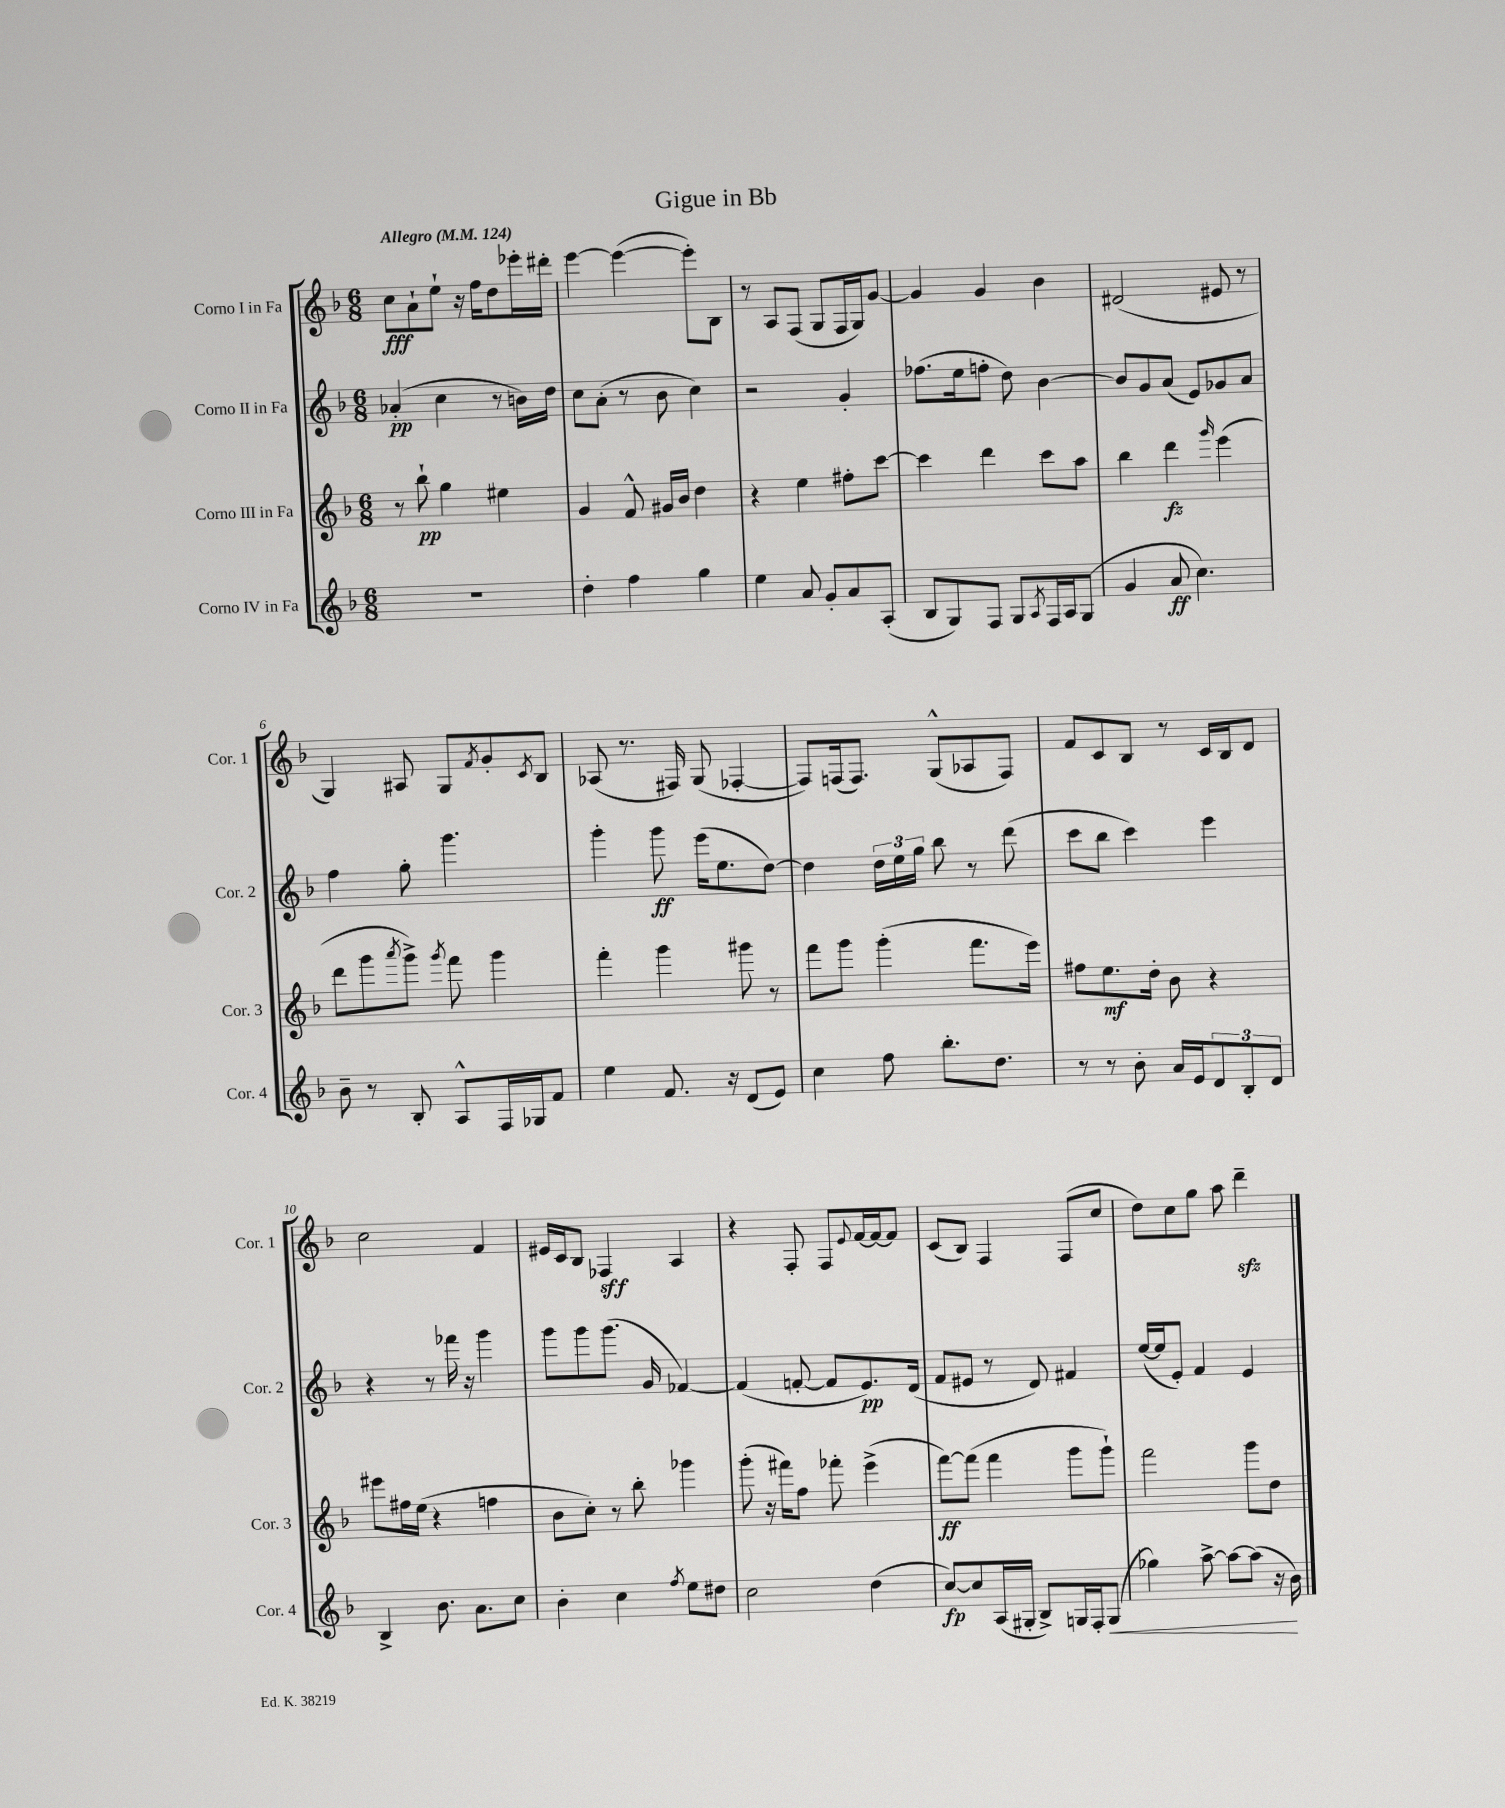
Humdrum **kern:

**kern	**kern	**kern	**kern
*staff4	*staff3	*staff2	*staff1
*clefG2	*clefG2	*clefG2	*clefG2
*k[b-]	*k[b-]	*k[b-]	*k[b-]
*M6/8	*M6/8	*M6/8	*M6/8
*MM124	*MM124	*MM124	*MM124
2.r	8r	(4a-'	8cc
.	8bb-`	.	8a`
.	4gg	4cc	8ee`
.	.	.	16r
.	.	.	16ff
.	4ee#	8r	8dd
.	.	16b)	16eee-'
.	.	16dd	16ddd#'
=	=	=	=
4dd'	4g	8cc	[4eee
.	.	(8a'	.
4ff	8f^^	8r	(4eee_
.	16g#	8b-	.
.	16b-	.	.
4gg	4dd	4cc)	8eee'])
.	.	.	8B-
=	=	=	=
4ee	4r	2r	8r
.	.	.	8A
8a	4ee	.	(8F
8g'	.	.	8G
8a	8ff#'	4g'	16F
.	.	.	16G)
(8A'	[8ccc	.	[8g
=	=	=	=
8B-	4ccc]	(8.ff-	4g]
8G)	.	.	.
.	.	16ee	.
8F	4ddd	8ff'	4g
8G	.	8dd)	.
8qA	.	.	.
16F	8ccc	[4b-	4b-
16A	.	.	.
(8G	8aa	.	.
=	=	=	=
4g	4bb-	8b-]	(2d#
.	.	8g	.
8a	4ddd	(8a	.
4.cc)	.	8e)	.
.	16qqggg	.	.
.	(4eee	8g-	8e#
.	.	8a	8r
=	=	=	=
8b-~	8ddd	4ff	4G)
8r	8ggg	.	.
.	8qaaa	.	.
8B-'	8ggg^)	8gg'	8A#
.	8qggg	.	.
8A^^	8fff	4.ggg	8G
.	.	.	8qf
16F	4ggg	.	8g'
16G-	.	.	.
.	.	.	8qc
8f	.	.	8B-
=	=	=	=
4ee	4fff'	4ggg'	(8A-
.	.	.	8.r
8.f	4ggg	8ggg	.
.	.	.	16F#)
.	.	(16eee	(8G
16r	.	8.ee	.
(8d	8ggg#	.	[4F-'
8e)	8r	[8dd)	.
=	=	=	=
4cc	8fff	4dd]	8F-])
.	8ggg	.	(16F
.	.	.	8.F)
8ff	(4ggg'	24dd	.
.	.	24ee	.
.	.	24gg	.
8.bb-'	.	8bb-	(8G^^
.	8.fff	8r	8A-
8.dd	.	.	.
.	.	(8ddd	8F)
.	16eee)	.	.
=	=	=	=
8r	8ff#	8ccc	8f
8r	8.ee	8bb-	8c
8b-'	.	4ccc)	8B-
.	16dd'	.	.
16a	8b-	.	8r
16e	.	.	.
12d	4r	4eee	16c
.	.	.	16B-
12B-'	.	.	.
.	.	.	8d
12d	.	.	.
=	=	=	=
4B-^	8eee#	4r	2cc
.	16ff#	.	.
.	(16ee	.	.
8.b-	4r	8r	.
.	.	16fff-	.
8.a	.	16r	.
.	4ff	4ggg	4f
8cc	.	.	.
=	=	=	=
4b-'	8b-	8ggg	16e#
.	.	.	16c
.	8cc')	8ggg	8B-
4cc	8r	(8.ggg	4F-
.	8bb-'	.	.
.	.	16g	.
8qff	.	.	.
8ee	4ggg-	[4f-)	4A
8dd#	.	.	.
=	=	=	=
2cc	(8ggg'	(4f-]	4r
.	16r	.	.
.	16fff#)	.	.
.	8ff	[8f'	8F'
.	8fff-'	8f]	8F
.	.	.	8qqe
(4dd	(4eee^	8.e)	[16f
.	.	.	16f_
.	.	.	8f]
.	.	(16d	.
=	=	=	=
[8cc)	[8fff)	8f	(8c
8cc]	(8fff]	8e#	8B-)
(16A	4fff	8r	4F
16G#'	.	.	.
8B-^)	.	8d)	.
16G	8ggg	4f#	(8F
16F'	.	.	.
(8G	8ggg`)	.	8cc
=	=	=	=
4gg-)	2fff	([16ee	8dd)
.	.	16ee]	.
.	.	8e')	8cc
[8aa^	.	4f	8gg
8aa_	.	.	8aa
(8aa]	8ggg	4e	4ddd~
16r	8dd	.	.
16b-)	.	.	.
==	==	==	==
*-	*-	*-	*-
